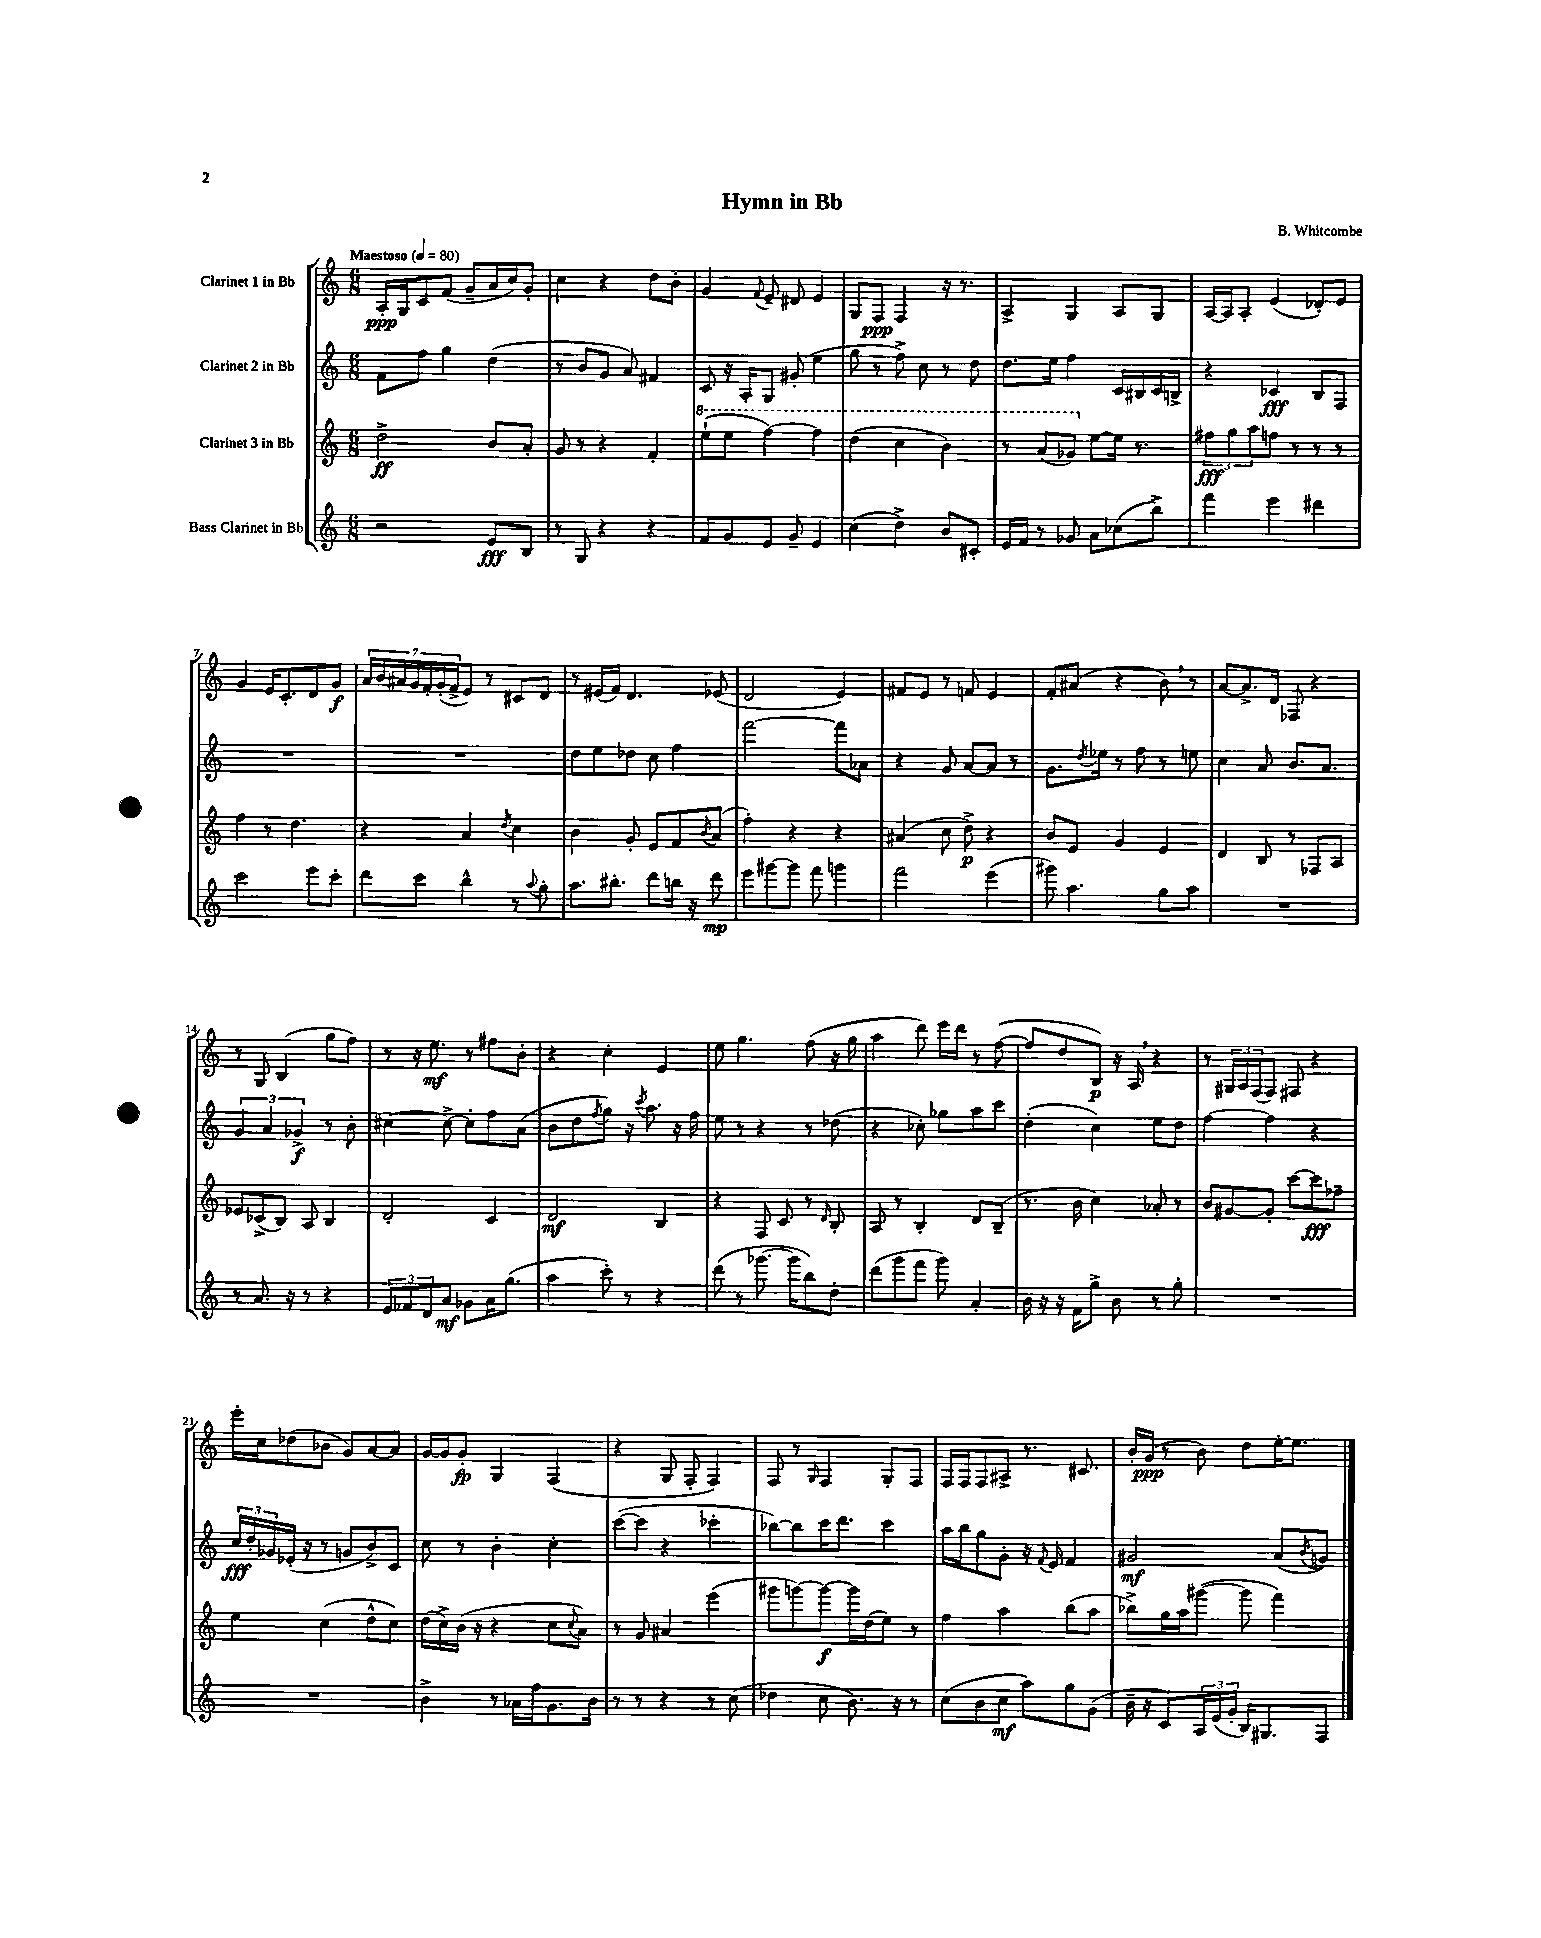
\header { title = "Hymn in Bb" composer = "B. Whitcombe" }
<<
\new StaffGroup <<
\new Staff = "s0" \with { instrumentName = "Clarinet 1 in Bb" } {
    \clef treble \key c \major \numericTimeSignature \time 6/8 \tempo "Maestoso" 4 = 80
    a16-.\ppp g16 c'8 f'8( g'8-- a'16 c''16) g'8-. |
    c''4 r4 d''8 b'8-. |
    g'4 \appoggiatura { f'8 } e'8-- dis'8 e'4 |
    g8 f8\ppp f4 r16 r8. |
    a4-> g4 a8 g8 |
    a16~ a16 a8-. e'4( des'8-.) e'8 |
    g'4 e'16 c'8.-. d'8 g'8\f |
    \tuplet 7/4 { a'16 b'16 ais'16 g'16 f'16-. g'16-.( f'16-> } e'8) r8 cis'8 d'8 |
    r8 eis'16( f'16) d'4. ees'8( |
    d'2 e'4) |
    fis'8 e'8 r8 f'8 e'4 |
    f'8-. ais'8( r4 b'8) \breathe r8 |
    a'8~ a'8.-> d'16 fes8 r4 |
    r8 g8 b4( g''8 f''8) |
    r8 r16 e''8.\mf r8 fis''8 b'8-. |
    r4 c''4-. e'4 |
    e''8 g''4. f''8( r16 g''16 |
    a''4 d'''8) e'''16 d'''16 r8 f''8~( |
    f''8 d''8 b8\p) r16 a16 \breathe r4 |
    r8 \tuplet 3/2 { gis16 a16 f16( } f8) fis8 r4 |
    e'''16-. c''16 des''8( bes'8 g'8) a'8~ a'8 |
    g'16~ g'16 g'8-.\fp g4 f4( |
    r4 g8 f8-. f4) |
    f8 r8 \grace { g16 } f4 g8-. f8 |
    f16 f16 f8 ais8-> r8. cis'8. |
    b'16-. g'16\ppp( r8 b'8) d''8 e''16~-. e''8. \bar "|." |
}
\new Staff = "s1" \with { instrumentName = "Clarinet 2 in Bb" } {
    \clef treble \key c \major \numericTimeSignature \time 6/8
    f'8 f''8 g''4 d''4( |
    r8 b'8 g'8 a'8) fis'4 |
    c'8 r16 a16-. g8 gis'8-.( e''4 |
    g''8 r8 f''8->) c''8 r8 d''8 |
    d''8. e''16 f''4 c'16 bis16 c'16 b16-> |
    r4 ces'4\fff b8 f8 |
    R2. |
    R2. |
    d''8 e''8 des''8 c''8 f''4 |
    f'''2~ f'''8 aes'8 |
    r4 g'8 a'8~ a'8 r8 |
    g'8. \acciaccatura { d''8 } ees''16 r8 f''8 r8 e''8 |
    c''4 a'8 b'8. a'8. |
    \tuplet 3/2 { g'4 a'4 ges'4->\f } r8 b'8-. |
    cis''4~ cis''8~-> cis''8-. f''8 a'8( |
    b'8 d''8 \acciaccatura { f''8 } g''8) r16 \acciaccatura { c'''8 } a''8. r16 f''16 |
    e''8 r8 r4 r8 des''8( |
    r4 ces''8-.) ges''8 a''8 c'''8 |
    d''4-.( c''4) e''8 d''8 |
    f''4~ f''4 r4 |
    \tuplet 3/2 { c''16\fff d''16-. ges'16 } ees'16-.( r16 r8 g'8 b'8->) c'8 |
    c''8 r8 b'4-. c''4-. |
    c'''8~( c'''8 r4 ces'''4-. |
    bes''8~) bes''8 c'''16 d'''8. c'''4 |
    a''16 b''16 g''8 g'8-. r16 \appoggiatura { f'8 } e'16 f'4 |
    gis'2\mf a'8( \acciaccatura { b'8 } g'8) \bar "|." |
}
\new Staff = "s2" \with { instrumentName = "Clarinet 3 in Bb" } {
    \clef treble \key c \major \numericTimeSignature \time 6/8
    d''2->\ff b'8 a'8-. |
    g'8 r8 r4 f'4-. |
    \ottava #1 e'''8-!( e'''8 f'''4~) f'''4 |
    d'''4( c'''4 b''4) |
    r8 a''8( ges''8) \ottava #0 e''8~ e''16 r8. |
    \tuplet 3/2 { fis''8\fff g''8 a''8 } f''8 r8 r8 r8 |
    f''4 r8 d''4. |
    r4 a'4 \acciaccatura { d''8 } c''4 |
    b'4 g'8-. e'8 f'8 \acciaccatura { b'8 } a'8( |
    f''4-.) r4 r4 |
    ais'4( c''8 d''8->\p) r4 |
    b'8 e'8 g'4 e'4 |
    d'4 b8 r8 fes8 a8 |
    ees'8 ces'8->( b8) a8 b4 |
    d'2-. c'4 |
    d'2\mf b4 |
    r4 f8 c'8 r8 \grace { d'16 } b8-. |
    a8 r8 b4-. d'8 b8--( |
    r8. b'16 c''4) aes'8-. r8 |
    b'8 gis'8~ gis'8-. c'''8~ c'''8\fff fes''8-- |
    e''4 c''4( d''8-^ c''8) |
    d''16( c''16->) b'16( r16 r4 c''8 \appoggiatura { c''8 } a'8) |
    r8 g'8 ais'4 e'''4( |
    gis'''8 g'''8~) g'''8~\f g'''16 d''16( e''8) r8 |
    f''4 a''4 b''8( a''8 |
    bes''8->) g''16 a''16 gis'''8~( gis'''8 f'''4) \bar "|." |
}
\new Staff = "s3" \with { instrumentName = "Bass Clarinet in Bb" } {
    \clef treble \key c \major \numericTimeSignature \time 6/8
    r2 e'8\fff b8 |
    r8 g8 r4 r4 |
    f'8 g'8 e'8 g'8-- e'4 |
    c''4( d''4->) b'8 cis'8-. |
    e'16 f'16 r8 ges'8 a'8 ces''8( b''8->) |
    f'''4 e'''4 dis'''4 |
    c'''2 e'''8 c'''8-. |
    d'''8 c'''8 b''4-^ r8 \appoggiatura { a''8 } g''8-. |
    a''8. bis''8.-. d'''8 b''16 r16 d'''8\mp |
    e'''8 gis'''8~ gis'''8 f'''8 g'''4 |
    f'''2 e'''4( |
    gis'''8) a''4. g''8 a''8 |
    R2. |
    r8 a'8. r16 r8 r4 |
    \tuplet 3/2 { e'8 fes'8 d'8 } a'8\mf ges'8 a'16 g''8.( |
    a''4 c'''8-.) r8 r4 |
    d'''8( r8 ges'''8.~ ges'''16 b''8) d''8-. |
    d'''8( g'''8 f'''8 g'''8) a'4-. |
    b'16 r16 r16 f'16 g''8-> b'8 r8 g''8-. |
    R2. |
    R2. |
    b'4-> r8 aes'16 f''16 g'8. b'16 |
    r8 r8 r4 r8 c''8( |
    des''4 c''8 b'8.) r16 r8 |
    c''8( b'8 c''8\mf a''8) g''8 g'8( |
    b'16-- r16 c'8) \tuplet 3/2 { a16 e'16( g'16-. } b16) gis8. f8 \bar "|." |
}
>>
>>
